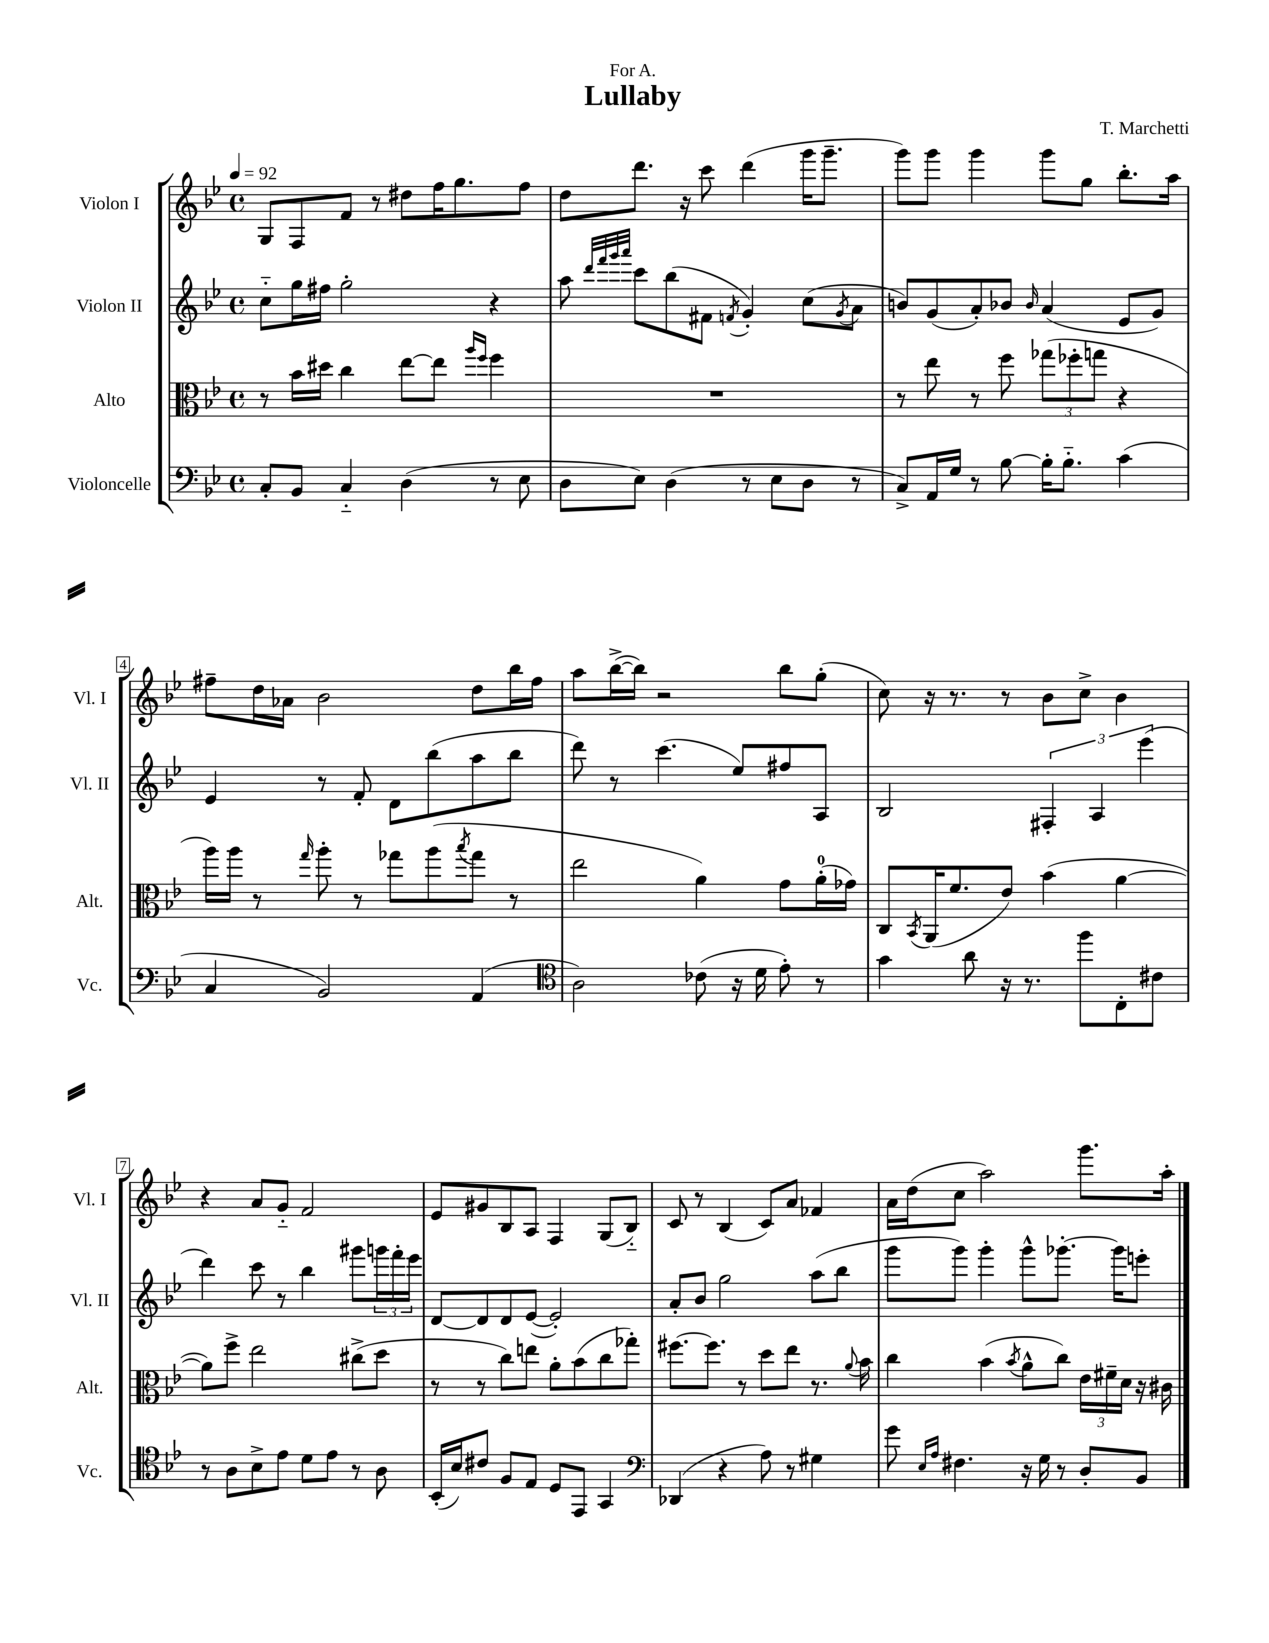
\header { title = "Lullaby" composer = "T. Marchetti" dedication = "For A." }
<<
\new StaffGroup <<
\new Staff = "s0" \with { instrumentName = "Violon I" shortInstrumentName = "Vl. I" } {
    \clef treble \key bes \major \defaultTimeSignature \time 4/4 \tempo 4 = 92
    g8 f8 f'8 r8 dis''8 f''16 g''8. f''8 |
    d''8 d'''8. r16 c'''8 d'''4( g'''16 g'''8.-- |
    g'''8) g'''8 g'''4 g'''8 g''8 bes''8.-. a''16 |
    fis''8-- d''16 aes'16 bes'2 d''8 bes''16 fis''16 |
    a''8 bes''16~->( bes''16) r2 bes''8 g''8-.( |
    c''8) r16 r8. r8 bes'8 c''8-> bes'4 |
    r4 a'8 g'8-_ f'2 |
    ees'8 gis'8 bes8 a8 f4 g8( bes8-_) |
    c'8 r8 bes4( c'8) a'8 fes'4 |
    a'16 d''16( c''8 a''2) g'''8. a''16-. \bar "|." |
}
\new Staff = "s1" \with { instrumentName = "Violon II" shortInstrumentName = "Vl. II" } {
    \clef treble \key bes \major \defaultTimeSignature \time 4/4
    c''8-_ g''16 fis''16 g''2-. r4 |
    a''8 \grace { d'''32 f'''32 g'''32 a'''32 } c'''8 bes''8( fis'8 \acciaccatura { f'8 } g'4-.) c''8( \acciaccatura { g'8 } a'8 |
    b'8) g'8( a'8-.) bes'8 \grace { bes'16 } a'4( ees'8 g'8) |
    ees'4 r8 f'8-. d'8 bes''8( a''8 bes''8 |
    d'''8) r8 c'''4.( ees''8) fis''8 a8 |
    bes2 \tuplet 3/2 { fis4-. a4 ees'''4( } |
    d'''4) c'''8 r8 bes''4 gis'''8 \tuplet 3/2 { g'''16 f'''16-. ees'''16 } |
    d'8~ d'8 d'8 ees'8~( ees'2-.) |
    a'8-. bes'8 g''2 a''8( bes''8 |
    g'''8 g'''8) g'''4-. g'''8-^ ges'''8.~-. ges'''16 e'''8-. \bar "|." |
}
\new Staff = "s2" \with { instrumentName = "Alto" shortInstrumentName = "Alt." } {
    \clef alto \key bes \major \defaultTimeSignature \time 4/4
    r8 bes'16 dis''16 c''4 ees''8~ ees''8 \grace { a''16 f''16 } f''4 |
    R1 |
    r8 ees''8 r8 f''8 \tuplet 3/2 { ges''8( fes''8-. g''8 } r4 |
    a''16) a''16 r8 \grace { g''16 } a''8-. r8 ges''8 a''8( \acciaccatura { bes''8 } ges''8 r8 |
    ees''2 a'4) g'8 a'16-0-.( ges'16) |
    c8 \acciaccatura { bes,8 } a,16( f'8. ees'8) bes'4( a'4~ |
    a'8) f''8-> ees''2 cis''8->( d''8 |
    r8 r8 c''8) e''8 a'8-. bes'8( c''8 ges''8-.) |
    fis''8.~ fis''8. r8 d''8 ees''8 r8. \appoggiatura { a'8 } bes'16 |
    c''4 bes'4( \acciaccatura { bes'8 } a'8-^ c''8) \tuplet 3/2 { ees'16 fis'16-- d'16 } r16 cis'16 \bar "|." |
}
\new Staff = "s3" \with { instrumentName = "Violoncelle" shortInstrumentName = "Vc." } {
    \clef bass \key bes \major \defaultTimeSignature \time 4/4
    c8-. bes,8 c4-_ d4( r8 ees8 |
    d8 ees8) d4( r8 ees8 d8 r8 |
    c8->) a,16 g16 r8 bes8~ bes16-. bes8.-_ c'4( |
    c4 bes,2) a,4( |
    \clef tenor a2) ces'8( r16 d'16 ees'8-.) r8 |
    g'4 a'8 r16 r8. f''8 c8-. cis'8 |
    r8 a8 bes8-> ees'8 d'8 ees'8 r8 a8 |
    bes,16-.( bes16) cis'8 f8 ees8 d8 ees,8 g,4 |
    \clef bass des,4( r4 a8) r8 gis4 |
    g'8 \grace { ees16 a16 } fis4. r16 g16 r8 d8-. bes,8 \bar "|." |
}
>>
>>
\layout { \context { \Score \override BarNumber.stencil = #(make-stencil-boxer 0.1 0.3 ly:text-interface::print) } }
